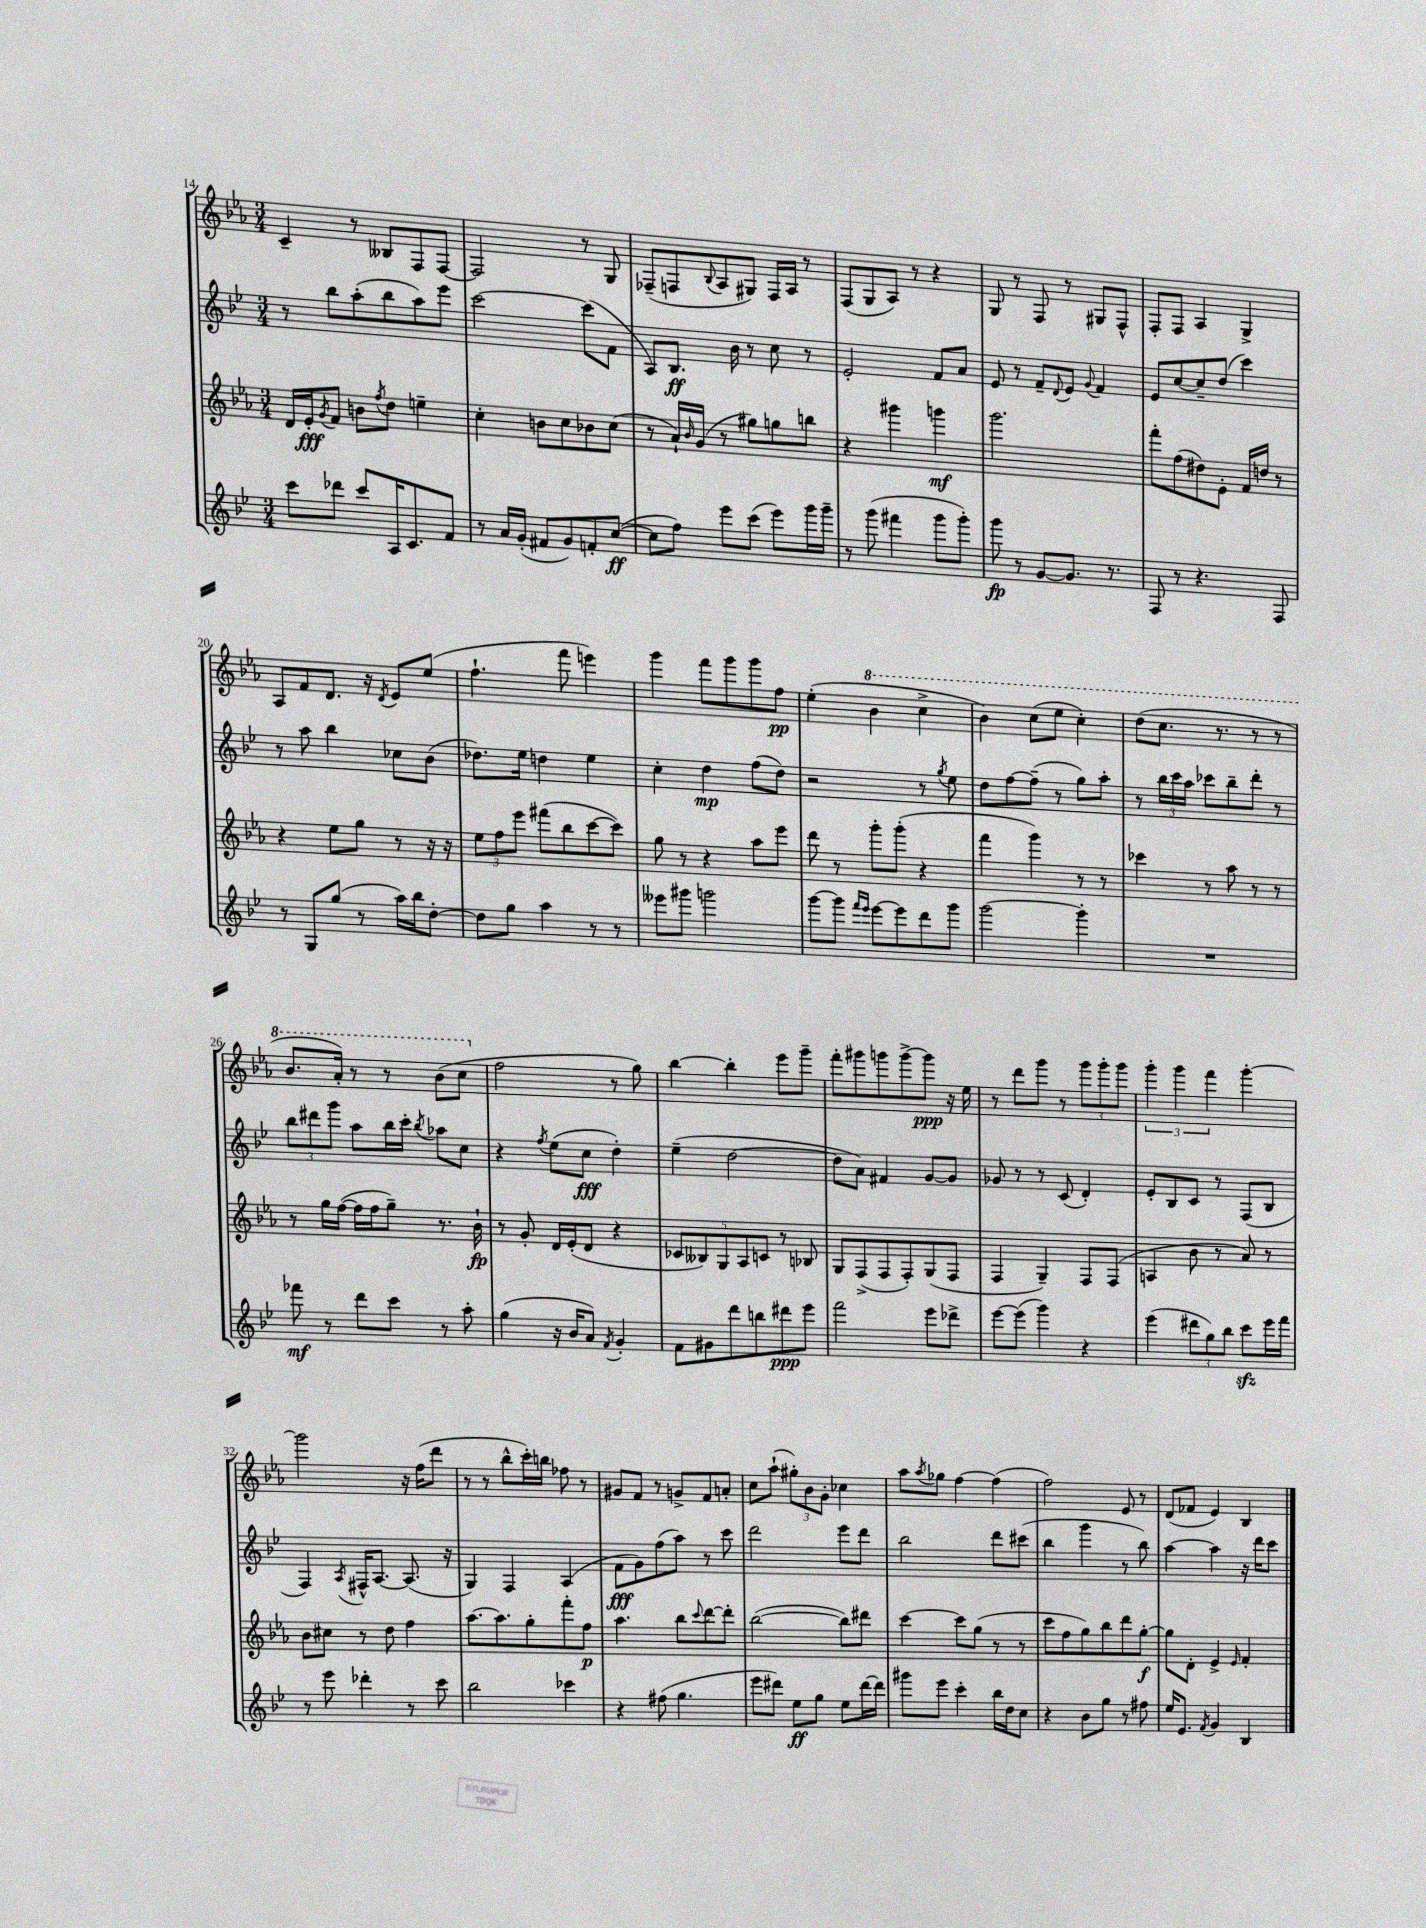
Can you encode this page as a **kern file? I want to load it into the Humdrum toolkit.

**kern	**kern	**kern	**kern
*staff4	*staff3	*staff2	*staff1
*clefG2	*clefG2	*clefG2	*clefG2
*k[b-e-]	*k[b-e-a-]	*k[b-e-]	*k[b-e-a-]
*M3/4	*M3/4	*M3/4	*M3/4
8ccc\L	16d/LL	8r	4c~/
.	16e-'/J	.	.
.	8qg/	.	.
8ddd-\J	8f/J	8bb-\L	.
8ccc/L	8b\L	(8aa'\	8r
.	8qff/	.	.
16A/K	8dd\J	8bb-\	8B--/L
8.c/	.	.	.
.	4ee~\	8aa\)	8F/
8f/J	.	8eee-\J	[8F/J
=	=	=	=
8r	4cc'\	[2ccc\	2F/]
16a/LL	.	.	.
(16g'/JJ	.	.	.
8f#/L	8b\L	.	.
8g/)	8cc\	.	.
8f'/	8b-\	(8ccc\]L	8r
([8cc/J	(8cc\J	8f\J	8G/
=	=	=	=
8cc\]L	8r	8A/L)	(8F-~/L
8ff\J)	16a-`/LL)	8.B-/J	8F/
.	16qqb-/	.	.
.	(16g/JJ	.	.
.	.	.	8qqB-/
8eee-\L	8r	.	8A-/
.	.	16b-\	.
(8ccc\J	8gg#\L)	8r	8G#/J)
8eee-\L)	8gg\	8cc\	16F/LL
.	.	.	16A-/JJ
16ggg\L	8bb\J	8r	8r
16ggg~\JJ	.	.	.
=	=	=	=
8r	4r	2e-'/	(8F/L
(8ggg\	.	.	8G/
4fff#\	4ggg#\	.	8A-/J)
.	.	.	8r
8ggg\L	4ggg\	8f/L	4r
8ggg'\J)	.	8a/J	.
=	=	=	=
8ggg\	2.ggg\	8e-/	8G/
8r	.	8r	8r
[8g/L	.	8f~/L	8F/
.	.	8qqd/	.
8.g/]J	.	8e-/J	8r
.	.	8qqg/	.
.	.	4f/	8G#/L
8.r	.	.	.
.	.	.	8F^^/J
=	=	=	=
8F/	8fff'\L	8e-/L	8F'/L
8r	(8ff\	[8cc/	8F/J
4.r	8dd#\)	8cc~/]	4A-/
.	8e-'\J	(8dd/J	.
.	16f/LL	4ccc\)	4G^/
.	16dd/JJ	.	.
8F/	8r	.	.
=	=	=	=
8r	4r	8r	8A-/L
8G/L	.	8aa\	8f/
(8gg/J	8ee-\L	4bb-\	8.d/J
8r	8gg\J	.	.
.	.	.	16r
.	.	.	8qd/
16aa\LL)	8r	8cc-\L	8e-/L
16bb-\J	.	.	.
[8dd'\J	16r	(8b-\J	(8ee-/J
.	16r	.	.
=	=	=	=
8dd\]L	12ee-\L	8.dd-\L)	4.ff`\
.	12ff\	.	.
8gg\J	.	.	.
.	12eee-\J	.	.
.	.	16ee-\Jk	.
4aa\	(8fff#\L	4dd\	.
.	8bb-\	.	8fff\
8r	[8ccc\	4ee-\	4eee\)
8r	8ccc\]J)	.	.
=	=	=	=
8eee--\L	8gg\	4cc'\	4ggg\
8ggg#\J	8r	.	.
2ggg\	4r	4dd\	8fff\L
.	.	.	8ggg\
.	8aa-\L	(8ff\L	8ggg\
.	8eee-\J	8dd\J)	8ff\J
=	=	=	=
[8ggg\L	8ddd\	2r	(4ee-'\
8ggg\]J	8r	.	.
16qqfff/LL	.	.	.
16qqeee-/JJ	.	.	.
[8eee-\L	8ggg'\L	.	4bb-\
8eee-\]	(8ggg'\J	.	.
8ddd\	4r	8r	4ccc^\
.	.	8qgg/	.
8ggg\J	.	8ee-\	.
=	=	=	=
[2ggg\	4fff\	8dd\L	4bb-\)
.	.	[8ff\	.
.	4ggg\)	(8ff~\]J	(8ccc\L
.	.	8r	8eee-\J
4ggg'\]	8r	8gg\L)	4ccc'\)
.	8r	8aa'\J	.
=	=	=	=
2.r	4ccc-\	8r	(8ddd\L
.	.	24bb-\LL	8.ccc\J
.	.	24ccc\	.
.	.	24aa\JJ	.
.	8r	8ccc-\L	.
.	.	.	8.r
.	8aa-\	8bb-~\	.
.	8r	8ddd'\J	8r
.	8r	8r	8r
=	=	=	=
8fff-\	8r	12bb-\L	8.bb-/L
.	.	12ddd#\	.
8r	16gg\LL	.	.
.	.	12ggg\J	.
.	([16ff\JJ	.	16aa-'/Jk)
8ddd\L	16ff\]LL	8aa\L	8r
.	16ff\J	.	.
8ccc\J	8gg~\J)	16bb-\L	8r
.	.	16ccc'\JJ	.
.	.	8qbb-/	.
8r	8.r	8aa-\L	(8bb-\L
8aa'\	.	8cc\J	8ccc\J
.	16b-`\	.	.
=	=	=	=
(4gg\	8r	4r	2ff\
.	8g'/	.	.
.	.	8qff/	.
16r	16d/LL	(8ee-\L	.
16b-/LK	(16e-'/J	.	.
8a/J)	8d/J	8cc\J	.
8qf/	.	.	.
4g'/	4r	4dd'\)	8r
.	.	.	8gg\)
=	=	=	=
8f\L	10c-/L	(4ee-~\	[4bb-\
.	10B--/)	.	.
8g#\	.	.	.
.	10G/	.	.
8ddd\	.	[2dd\	4bb-'\]
.	10A-/	.	.
8bb\	.	.	.
.	10c/J	.	.
8ddd#\	8r	.	8eee-\L
8eee-\J	8B-/	.	8ggg~\J
=	=	=	=
2fff\	8G/L	8dd\]L	8fff'\L
.	(8F^/	8a\J)	8ggg#\
.	8F/	4f#/	8ggg\
.	8F'/)	.	[8ggg^\
8eee-\L	(8G/	[8g/L	8ggg\]J
8ddd-^\J	8F/J	8g/]J	16r
.	.	.	16ee-\
=	=	=	=
[8eee-\L	4F/	8g-/	8r
(8eee-\]J	.	8r	8ddd\L
4ggg\)	4G~/)	8r	8ggg\J
.	.	(8c/	8r
4r	8F/L	4d'/)	12ggg\L
.	.	.	12ggg'\
.	(8F/J	.	.
.	.	.	12ggg\J
=	=	=	=
(4eee-\	4A/	8e-'/L	6ggg'\
.	.	8B-/	.
.	.	.	6ggg\
12ddd#\L	8b-\	8c/J	.
12gg\)	.	.	6fff\
.	8r	8r	.
12bb-\J	.	.	.
8ccc\L	8a-/)	(8F/L	[4ggg'\
16eee-\L	8r	8B-/J	.
16fff\JJ	.	.	.
=	=	=	=
8r	8b-\L	4F/)	2ggg\]
8eee-\	8cc#\J	.	.
.	.	8qA/	.
4ddd-'\	8r	16F#^^/LK	.
.	.	[8.A/J	.
.	8dd\	.	.
8r	4ff\	(8.A/]	16r
.	.	.	(16ff\LK
8ccc\	.	.	8ddd\J
.	.	16r	.
=	=	=	=
2bb-\	[8.aa-\L	4G/)	8r
.	.	.	8r
.	8.aa-\]	.	.
.	.	4F/	8bb-^^\L
.	8gg'\	.	16ccc'\L)
.	.	.	16bb\JJ
4ccc-\	8fff'\	(4A/	8ff-\
.	8ff\J	.	8r
=	=	=	=
4r	4.aa-\	8f\L	8g#/L
.	.	8g\)	8f/J
(8ff#\	.	(8ff\	8r
4.gg\	8bb-\L	8aa\J)	8g^/L
.	8qqccc/	.	.
.	[8ddd\	8r	8f/
.	8ddd'\]J	8ccc\	8a'/J
=	=	=	=
8eee-\L	([2bb-\	2ddd\	8cc\L
8ddd#\J)	.	.	(8aa-`\J
8ee-\L	.	.	12gg#'\L)
.	.	.	12b-\
8gg\J	.	.	.
.	.	.	12g'\J
8ee-\L	8bb-\]L)	8eee-\L	4cc-\
[16ddd#\L	8ddd#\J	8ddd\J	.
16ddd#\]JJ	.	.	.
=	=	=	=
8ggg#\L	[4ccc\	2bb-\	8aa-\L
.	.	.	8qaa-/
8eee-\J	.	.	8gg-\J
4ccc'\	8ccc\]L	.	[4ff\
.	(8gg\J	.	.
16bb-\LL	8r	8ddd\L	(4ff\]
16dd\J	.	.	.
8cc\J	8r	(8ccc#\J	.
=	=	=	=
4r	8ccc\L	4bb-\	2ff\)
.	8ff\	.	.
8b-\L	8gg\)	4ggg\	.
8gg\J	8bb-\	.	.
8r	8ddd\	8r	8e-/
8ff#\	[8gg'\J	8bb-\)	8r
=	=	=	=
16ee-/LK	8gg\]L	[4aa\	(8d/L
8.e-/J	.	.	.
.	8d'\J	.	8f-/J
8qf/	.	.	.
4g/	4e-^/	4aa\]	4e-/)
.	16qqe-/	.	.
4B-/	4f'/	16r	4B-/
.	.	16ddd\LK	.
.	.	8ccc\J	.
==	==	==	==
*-	*-	*-	*-
